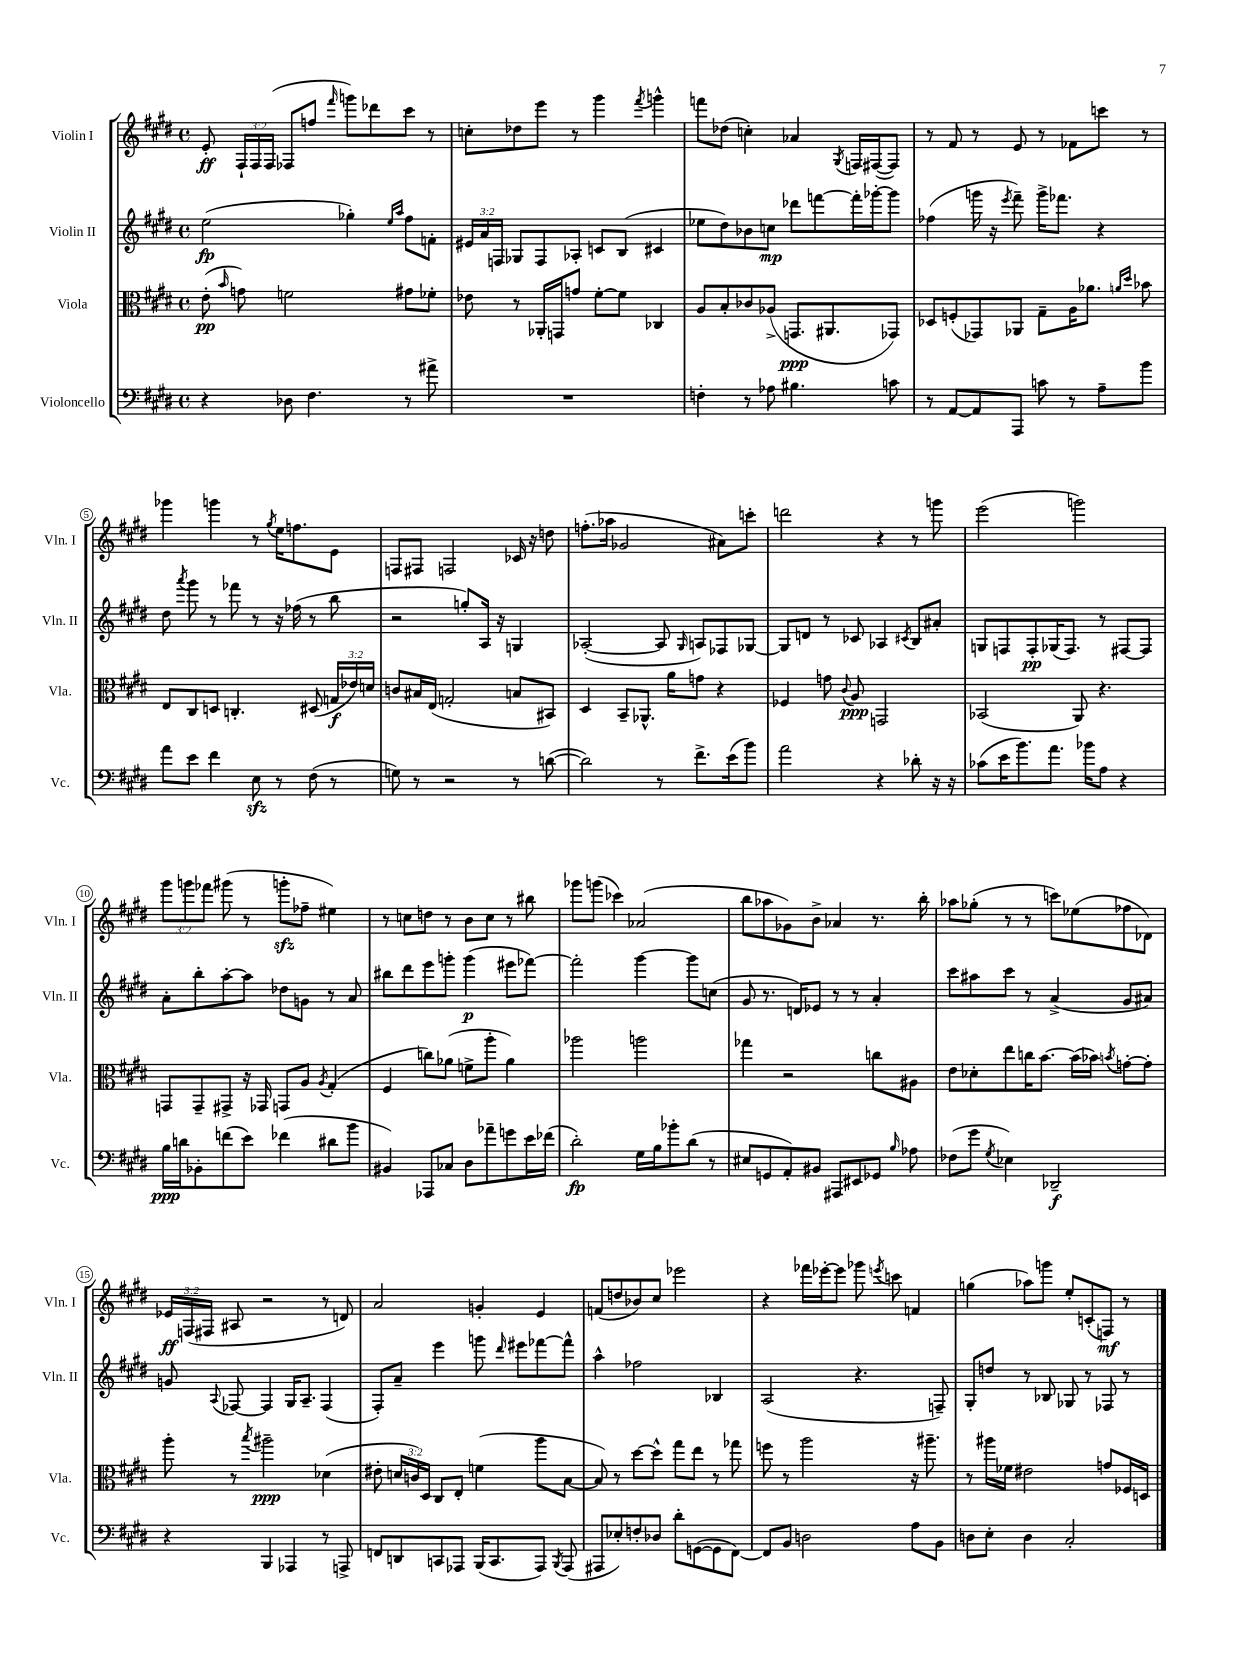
<<
\new StaffGroup <<
\new Staff = "s0" \with { instrumentName = "Violin I" shortInstrumentName = "Vln. I" } {
    \clef treble \key e \major \defaultTimeSignature \time 4/4 \override Staff.TupletNumber.text = #tuplet-number::calc-fraction-text
    \autoBeamOff e'8-.\ff \tuplet 3/2 { fis16[-! fis16 fis16]( } fes8[ f''8] \grace { fis'''16 } g'''8[) des'''8 cis'''8] r8 |
    c''8[-. des''8 e'''8] r8 gis'''4 \acciaccatura { fis'''8 } g'''4-^ |
    f'''8[ des''8]( c''4-.) aes'4 \acciaccatura { gis8 } f16[ fis16~( fis8]) |
    r8 fis'8 r8 e'8 r8 fes'8[ c'''8] r8 |
    ges'''4 g'''4 r8 \acciaccatura { gis''8 } e''16[ f''8. e'8] |
    f8[ fis8] f2 ces'16 r16 d''8 |
    f''8.[-.( aes''16] ges'2 ais'8[) c'''8]-. |
    d'''2 r4 r8 g'''8 |
    e'''2( g'''2) |
    \tuplet 3/2 { gis'''8[ g'''8 fes'''8] } gis'''8( r8 g'''8[-.\sfz fes''8]-- eis''4) |
    r8 c''8[ d''8] r8 b'8[ c''8] r8 bis''8 |
    ges'''8[ g'''8]( ces'''4) aes'2( |
    b''8[ aes''8 ges'8) b'8]-> aes'4 r8. b''16-. |
    aes''8[ ges''8]-.( r8 r8 c'''8[) ees''8( fes''8 des'8]) |
    \tuplet 3/2 { ees'16[\ff f16( fis16] } ais8 r2 r8 d'8) |
    a'2 g'4-. e'4 |
    f'8[( d''8 bes'8) cis''8] ees'''2 |
    r4 fes'''16[ ees'''16~-. ees'''8] ges'''8 \acciaccatura { e'''8 } c'''8 f'4 |
    g''4( aes''8[) g'''8] e''8[-. c'8-.( f8]\mf) r8 \bar "|." |
}
\new Staff = "s1" \with { instrumentName = "Violin II" shortInstrumentName = "Vln. II" } {
    \clef treble \key e \major \defaultTimeSignature \time 4/4 \override Staff.TupletNumber.text = #tuplet-number::calc-fraction-text
    \autoBeamOff e''2\fp( ges''4-.) \grace { e''16[ a''16] } fis''8[ f'8]-. |
    \tuplet 3/2 { eis'16[ a'16 f16] } ges8[ f8 aes8]-. c'8[ b8]( cis'4 |
    ees''8[ dis''8) bes'8 c''8]\mp des'''8[ f'''8~ f'''16-. ges'''16~-. ges'''8] |
    fes''4( g'''16 r16 \acciaccatura { e'''8 } fis'''8--) g'''16[-> fes'''8.] r4 |
    dis''8 \acciaccatura { a'''8 } gis'''8 r8 fes'''8 r8 r16 fes''16( r8 b''8 |
    r2 g''8[-.) a16] r16 g4 |
    aes2~-.( aes8 \grace { gis16 } a8[) fes8 ges8]~ |
    ges8[ d'8] r8 ces'8 aes4 \acciaccatura { cis'8 } b8[ ais'8]-. |
    g8[ f8 f8-.\pp ges16( f8.]) r8 fis8[~ fis8] |
    a'8[-. b''8-. a''8~-. a''8] des''8[ g'8] r8 a'8 |
    bis''8[ dis'''8 e'''8 g'''8]-. g'''4\p( eis'''8[ fes'''8]~) |
    fes'''2-. gis'''4~ gis'''8[ c''8]( |
    gis'8 r8. d'16[) ees'8] r8 r8 a'4-. |
    cis'''8[ ais''8 cis'''8] r8 a'4->( gis'8[ ais'8]) |
    g'8 \appoggiatura { a8 } fes8~ fes4 gis16[ a8.]-- fes4( |
    fis8[-.) a'8]-- e'''4 g'''8 \grace { dis'''16 } eis'''8[ fes'''8~ fes'''8]-^ |
    a''4-^ fes''2 bes4 |
    a2( r4. f8--) |
    gis8[-. d''8] r8 bes8 ges8 r8 fes8 r8 \bar "|." |
}
\new Staff = "s2" \with { instrumentName = "Viola" shortInstrumentName = "Vla." } {
    \clef alto \key e \major \defaultTimeSignature \time 4/4 \override Staff.TupletNumber.text = #tuplet-number::calc-fraction-text
    \autoBeamOff e'8-.\pp( \grace { b'16 } g'8) f'2 gis'8[ fes'8]-. |
    ees'8 r8 aes,16[-. g,16 g'8] fis'8[~-. fis'8] ces4 |
    a8[ b8-. ces'8 aes8]->( g,8.[\ppp ais,8. ges,8]) |
    des8[ f8-.( ges,8) aes,8] gis8[-- a16 aes'8.] \grace { a'16[ dis''16] } bes'8 |
    e8[ cis8 d8] c4.-. dis8( \tuplet 3/2 { g16[\f ees'16) d'16] } |
    c'8[ bis16 e16]( g2-. b8[ bis,8]) |
    dis4 b,8[-- aes,8.]-^ a'16[ g'8] r4 |
    fes4 g'8 \appoggiatura { cis'8 } a8\ppp g,2 |
    bes,2( a,8) r4. |
    g,8[ g,8-- gis,8]-> r16 ges,16 g,8[ a8] \acciaccatura { a8 } gis4-.( |
    fis4 c''8[) aes'8]( f'8[-> a''8]-. aes'4) |
    aes''2 a''2 |
    ges''4 r2 c''8[ ais8] |
    e'8[ des'8-. e''8 c''16 b'8.]~ b'16[( bes'16]) \acciaccatura { b'8 } g'8[~-. g'8]-. |
    a''8-. r8 \acciaccatura { b''8 } ais''2--\ppp des'4( |
    eis'8-. \tuplet 3/2 { d'16[ c'16) dis16] } cis8[ e8]-. f'4( a''8[ b8]~ |
    b8) r8 dis''8[~ dis''8]-^ gis''8[ e''8] r8 ges''8 |
    f''8 r8 a''2 r16 ais''8.-- |
    r8 ais''16[ fes'16] eis'2 g'8[ fes16 d16] \bar "|." |
}
\new Staff = "s3" \with { instrumentName = "Violoncello" shortInstrumentName = "Vc." } {
    \clef bass \key e \major \defaultTimeSignature \time 4/4
    \autoBeamOff r4 des8 fis4. r8 ais'8-> |
    R1 |
    f4-. r8 aes8 bis4. c'8 |
    r8 a,8[~ a,8 a,,8] c'8 r8 a8[-- b'8] |
    a'8[ e'8] fis'4 e8\sfz r8 fis8( r8 |
    g8) r8 r2 r8 d'8~( |
    d'2) r8 fis'8.[-> e'16( b'8]) |
    a'2 r4 des'8-. r16 r16 |
    ces'8[( e'16 b'8.) a'8.] bes'16[ a8] r4 |
    b16[\ppp d'16 bes,8-. f'8( e'8]) fes'4( dis'8[ b'8] |
    bis,4) aes,,8[ ces8] dis8[ aes'8-- g'8 e'16 fes'16]( |
    dis'2-.\fp) gis16[ b16 bes'8-. dis'8]( r8 |
    eis8[ g,8 a,8-.) bis,8] ais,,8[ eis,8 ges,8] \grace { b16 } aes8 |
    fes8[( gis'8] \acciaccatura { gis8 } ees4) des,2--\f |
    r4 b,,4 aes,,4 r8 a,,8-> |
    f,8[ d,8 c,8 aes,,8] b,,16[( c,8. aes,,8]) \acciaccatura { b,,8 } aes,,8( |
    ais,,8[ ees8-.) f8-. des8] dis'8[-. g,8~( g,8 fis,8]~) |
    fis,8[ b,8] d2 a8[ b,8] |
    d8[ e8]-. d4 cis2-. \bar "|." |
}
>>
>>
\layout { \context { \Score \override BarNumber.stencil = #(make-stencil-circler 0.1 0.3 ly:text-interface::print) } }
